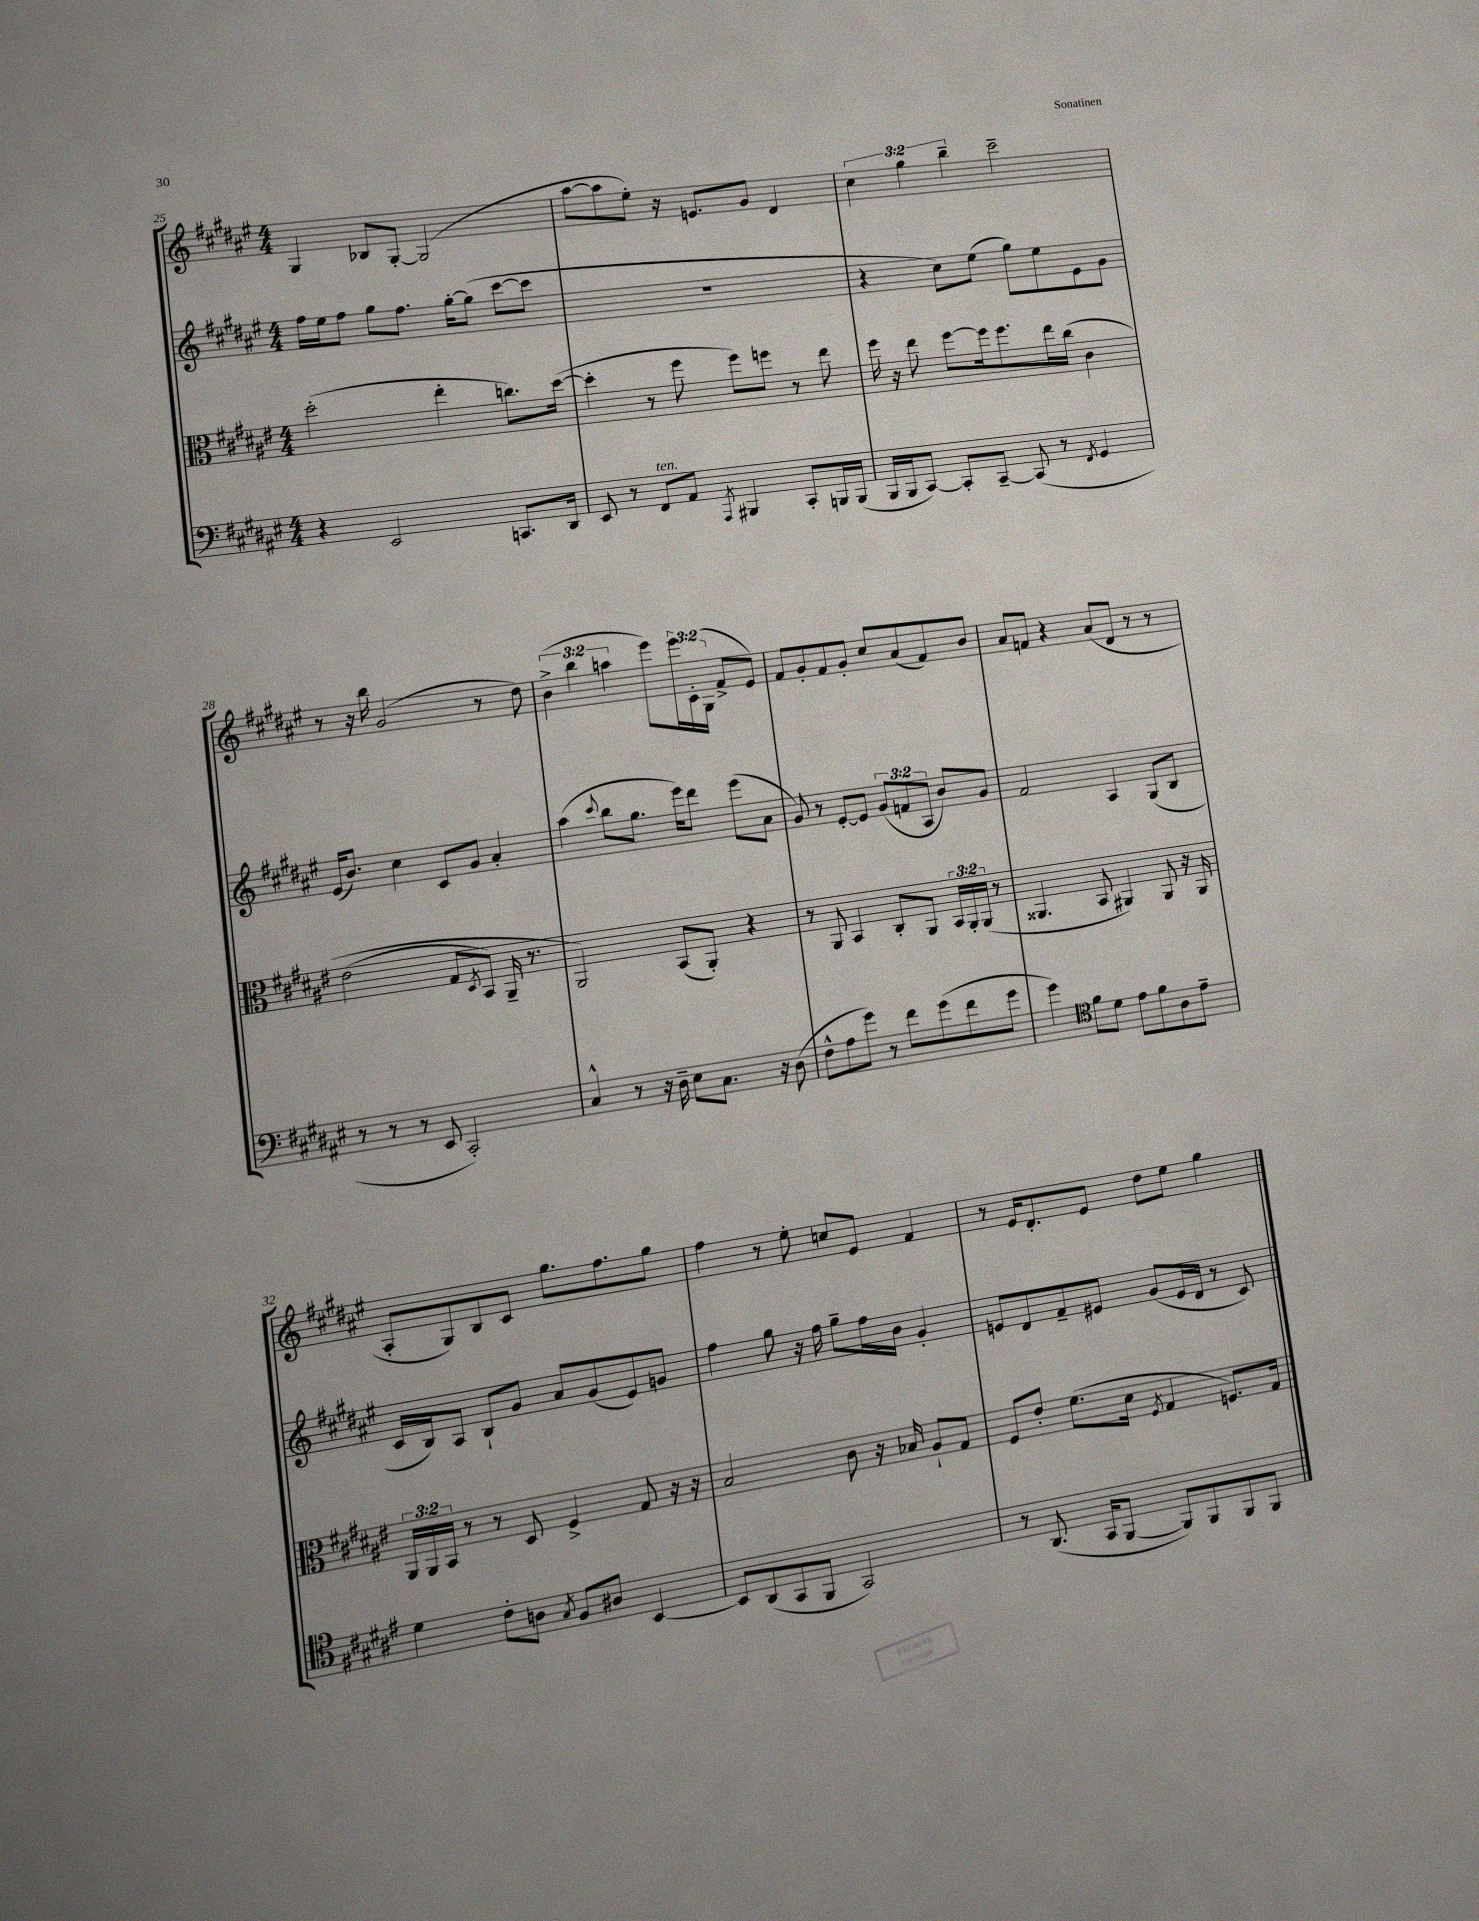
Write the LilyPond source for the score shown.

<<
\new StaffGroup <<
\new Staff = "s0" {
    \clef treble \key fis \major \numericTimeSignature \time 4/4 \override Staff.TupletNumber.text = #tuplet-number::calc-fraction-text
    gis4 bes8 gis8~-. gis2( |
    ais''8~ ais''8 eis''8-.) r16 e'8. gis'8 dis'4 |
    \tuplet 3/2 { cis''4 gis''4 b''4-- } cis'''2-- |
    r8 r16 b''16 gis'2( r8 dis''8) |
    \tuplet 3/2 { b'4->( b''4 a''4 } eis'''8) \tuplet 3/2 { eis'''16 cis'16-. gis16( } fis'8-> eis'8) |
    fis'8 gis'8-. fis'8 gis'8-. cis''8 ais'8( fis'8) b'8 |
    ais'8 f'8 r4 ais'8( dis'8 r8 r8 |
    ais8-. gis8) b8 cis'8 gis''8. fis''8. gis''8 |
    fis''4 r8 eis''8-. c''8 eis'8 fis'4 |
    r8 eis'16 dis'8.-. eis'8 dis''8 eis''8 gis''4 \bar "|." |
}
\new Staff = "s1" {
    \clef treble \key fis \major \numericTimeSignature \time 4/4 \override Staff.TupletNumber.text = #tuplet-number::calc-fraction-text
    fis''16 eis''16 fis''8 gis''8 fis''8. gis''16~-. gis''8( cis'''8~ cis'''8 |
    r1 |
    r4 cis''8) eis''8( gis''8) eis''8 eis'8 gis'8 |
    eis'16( b'8.) cis''4 cis'8 gis'8 ais'4-. |
    ais''4( \appoggiatura { cis'''8 } b''8 gis''8. eis'''16) dis'''8 eis'''8( ais'8 |
    gis'8) r8 eis'8~-. eis'8 \tuplet 3/2 { gis'8( f'8 ais8 } b'8) gis'8 |
    fis'2 ais4 gis8( b8 |
    cis'16 b16) ais8 b8-! gis'8 ais'8 gis'8( eis'8) g'8 |
    fis''4 gis''8 r16 fis''16 gis''8-- fis''16 b'16 gis'4-. |
    e'8 dis'8 fis'8-- eis'8 gis'8( eis'16 dis'16 r8 cis'8) \bar "|." |
}
\new Staff = "s2" {
    \clef alto \key fis \major \numericTimeSignature \time 4/4 \override Staff.TupletNumber.text = #tuplet-number::calc-fraction-text
    dis''2-.( eis''4-. c''8.) dis''16~( |
    dis''4-. r8 fis''8 fis''8) f''8 r8 eis''8 |
    fis''16 r16 eis''8 fis''8~ fis''16 fis''8. eis''16 cis''16\( cis'4 |
    eis'2( gis8 \acciaccatura { dis8 } b,8) ais,16-- r8. |
    ais,2\) b,8( ais,8-.) r4 |
    r8 ais,8 b,4 cis8-. ais,8 \tuplet 3/2 { b,16 ais,16-. ais,16( } r8 |
    aisis,4. b,8 ais,4) ais,8 r16 ais,16 |
    \tuplet 3/2 { ais,16 ais,16 b,16 } r8 r8 dis8 fis4-> gis8 r16 r16 |
    b2 cis'8 r16 bes16 ais8-! gis8 |
    fis8 eis'8-. fis'8.( dis'16 \acciaccatura { fis8 } gis4 f8.) gis16 \bar "|." |
}
\new Staff = "s3" {
    \clef bass \key fis \major \numericTimeSignature \time 4/4
    r4 eis,2 c,8. dis,16 |
    eis,8 r8 fis,8^\markup { \italic "ten." } ais,8 \acciaccatura { ais,,8 } bis,,4 cis,8-. b,,16 b,,16( |
    b,,16 b,,16 cis,8~) cis,8-. cis,8~-- cis,8( r8 \acciaccatura { fis,8 } gis,4 |
    r8 r8 r8 eis,8 cis,2-.) |
    cis4-^ r8 r16 dis16-- eis8 cis8. r16 dis8( |
    fis8-^ ais8 gis'8) r8 fis'8 gis'8( fis'8 gis'8 |
    gis'4) \clef tenor fis'8 dis'8 eis'8 fis'8 ais8 eis'8-- |
    dis'4 cis'8-. a8 \acciaccatura { gis8 } fis8 ais8 b,4~ |
    b,8 ais,8( gis,8 fis,8 gis,2) |
    r8 ais,8.( gis,16 fis,8~ fis,8) fis,8 fis,8 fis,8 \bar "|." |
}
>>
>>
\layout { \context { \Score currentBarNumber = #25 } }
